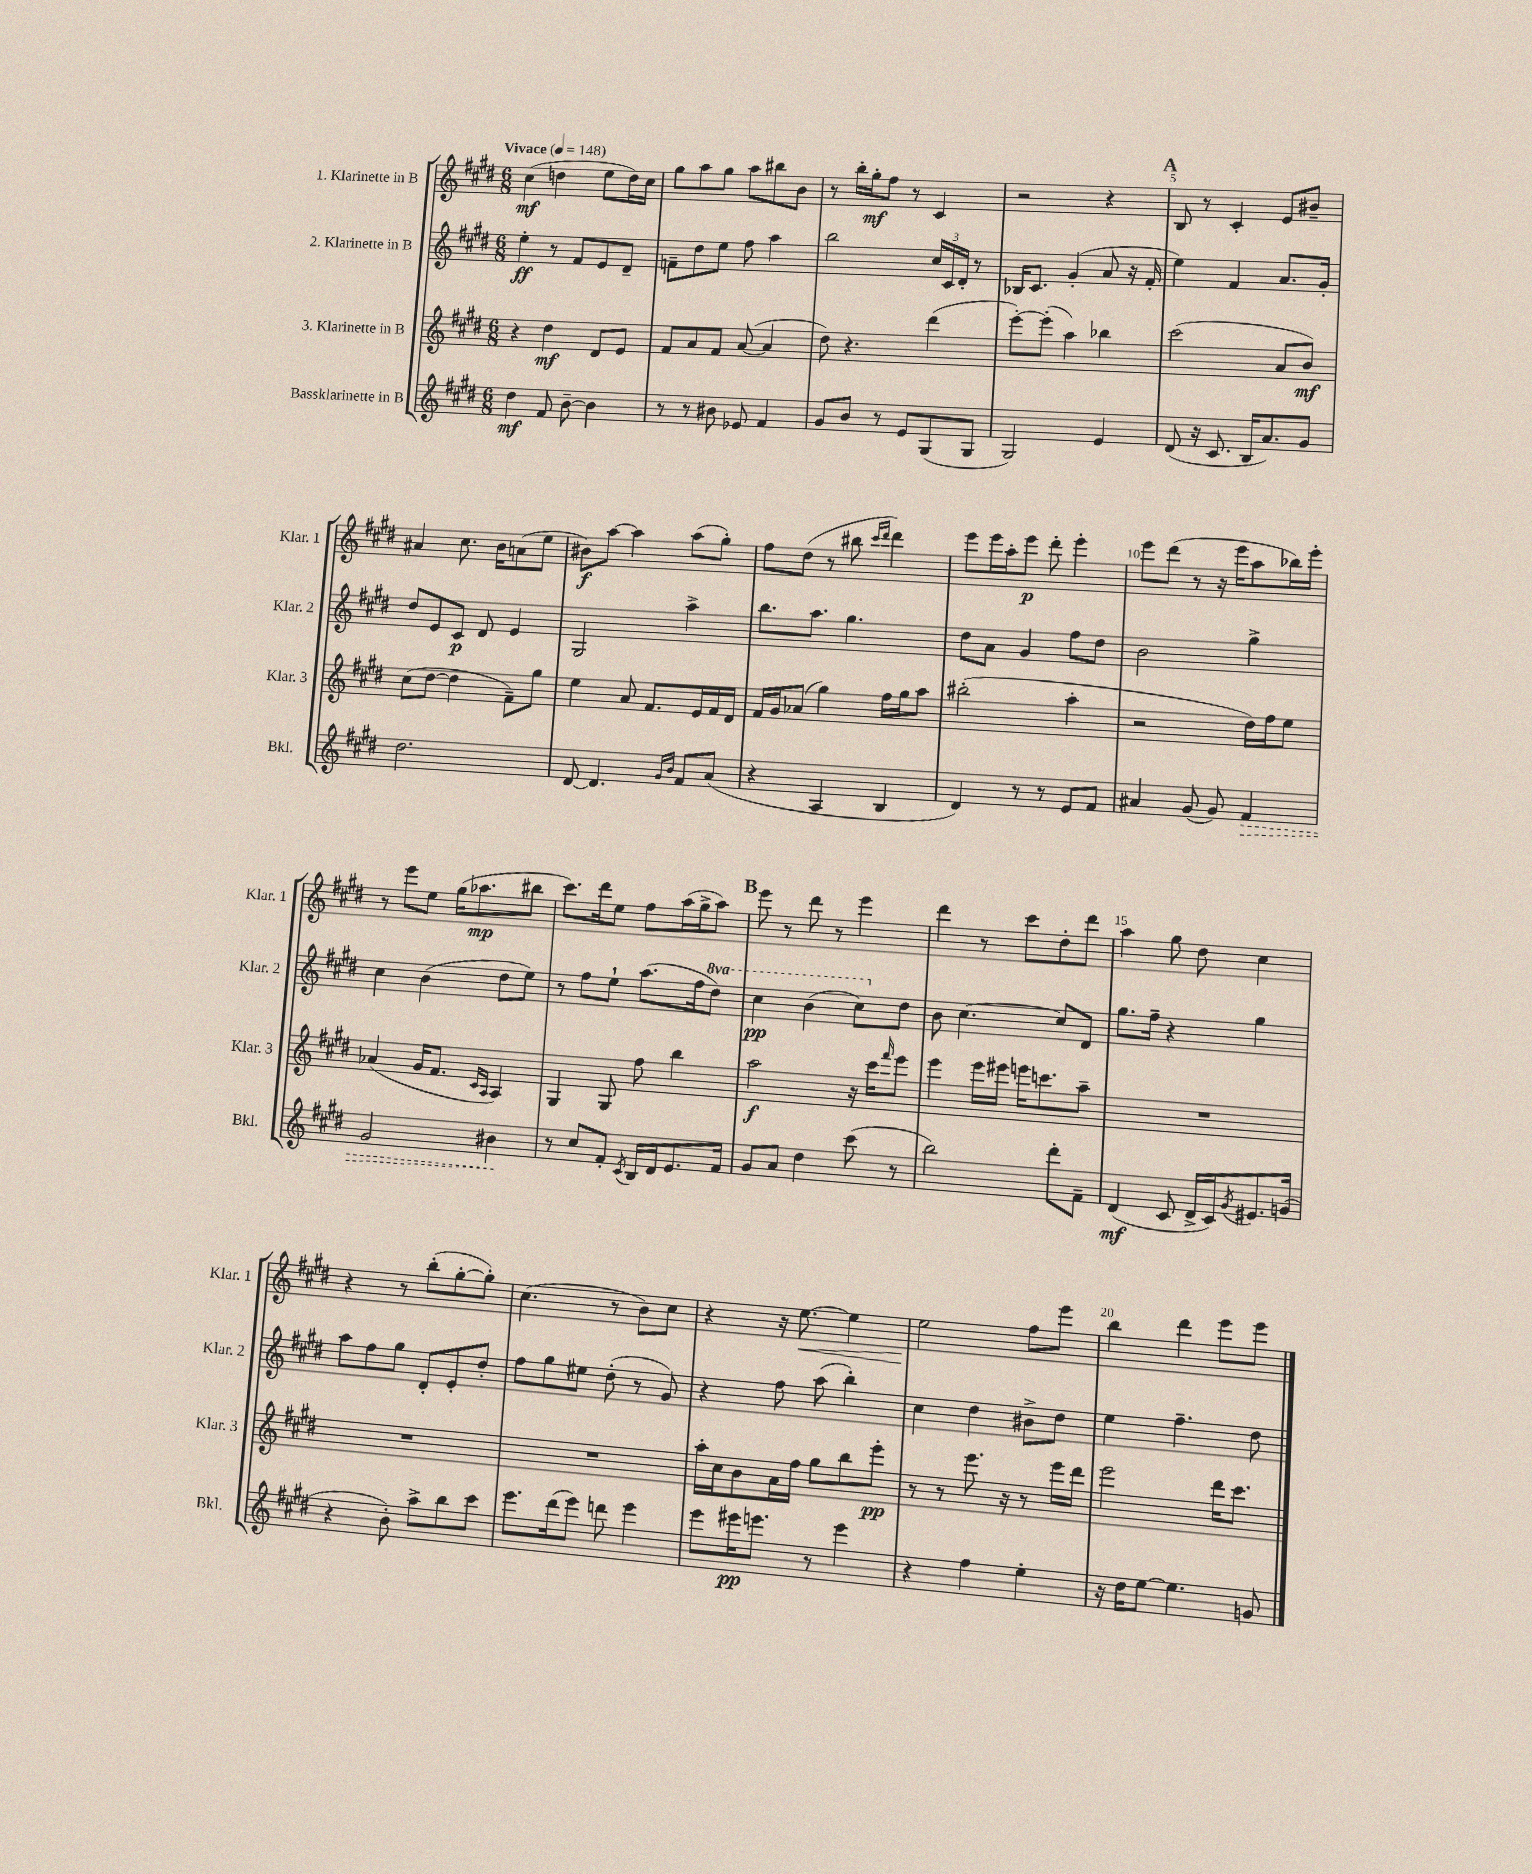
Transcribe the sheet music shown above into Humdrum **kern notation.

**kern	**kern	**kern	**kern
*staff4	*staff3	*staff2	*staff1
*clefG2	*clefG2	*clefG2	*clefG2
*k[f#c#g#d#]	*k[f#c#g#d#]	*k[f#c#g#d#]	*k[f#c#g#d#]
*M6/8	*M6/8	*M6/8	*M6/8
*MM148	*MM148	*MM148	*MM148
4dd#	4r	4ee'	(4cc#
8f#	4dd#	8r	4dd
[8b~	.	8f#	.
4b]	8d#	8e	8ee
.	8e	8d#~	16dd)
.	.	.	16cc#
=	=	=	=
8r	8f#	8f~	8gg#
8r	8a	8dd#	8aa
8b#	8f#	8ee	8gg#
8e-	([8a	8ff#	8aa
4f#	4a]	4aa	8bb#
.	.	.	8b
=	=	=	=
8g#	8dd#)	2bb	8r
8b	4.r	.	16bb'
.	.	.	16gg#'
8r	.	.	8ff#
8e	.	.	8r
(8G#	(4ddd#	24cc#	4c#
.	.	24c#	.
.	.	24d#'	.
8G#	.	8r	.
=	=	=	=
2G#)	[8eee')	16B-	2r
.	.	8.c#	.
.	(8eee']	.	.
.	4aa)	(4g#'	.
4e	4bb-	8a	4r
.	.	16r	.
.	.	16f#'	.
=	=	=	=
(8d#	(2ccc#	4ee)	8B
16r	.	.	8r
8.c#	.	.	.
.	.	4f#	4c#'
16B	.	.	.
8.a)	.	.	.
.	8a	8.a	8e
8g#	8b)	.	8b#~
.	.	16g#'	.
=	=	=	=
2.dd#	(8cc#	8dd#	4a#
.	[8dd#	8e	.
.	4dd#]	8c#	8.cc#
.	.	8d#	.
.	.	.	16b
.	8f#~)	4e	(8a
.	8gg#	.	8ee
=	=	=	=
[8d#	4ee	2G#	8b#)
4.d#]	.	.	[8aa
.	8a	.	4aa]
.	8.f#	.	.
16qqg#	.	.	.
16qqb	.	.	.
8f#	.	4aa^	(8aa
.	16e	.	.
(8a	16f#	.	8gg#')
.	16d#	.	.
=	=	=	=
4r	16f#	8.bb	8ff#
.	16g#	.	.
.	(8a-	.	(8dd#
.	.	8.aa	.
4A	4gg#)	.	8r
.	.	4.gg#	8bb#
.	.	.	16qqccc#
.	.	.	16qqddd#
4B	16ff#	.	4ddd#)
.	16gg#	.	.
.	8aa	.	.
=	=	=	=
4d#)	(2bb#'	8dd#	8eee
.	.	8a	16eee
.	.	.	16aa'
8r	.	4g#	8eee
8r	.	.	8ddd#'
8e	4aa'	8ff#	4eee'
8f#	.	8dd#	.
=	=	=	=
4a#	2r	2b	8eee
.	.	.	(8ddd#
(8g#	.	.	8r
8g#)	.	.	16r
.	.	.	16eee
4f#	16dd#)	4gg#^	8aa
.	16ff#	.	.
.	8ee	.	16bb-)
.	.	.	16eee'
=	=	=	=
2g#	(4a-	4cc#	8r
.	.	.	8eee
.	16g#	(4b	8ee
.	8.f#	.	.
.	.	.	(16gg#
.	.	.	8.aa-
.	16qqc#	.	.
.	16qqA	.	.
4b#	4A)	8dd#	.
.	.	8ee)	8bb#
=	=	=	=
8r	4G#	8r	8.ccc#)
8cc#	.	8ff#	.
.	.	.	16ddd#
8f#'	8G#	8ee`	8ee
8qc#	.	.	.
16B	8ff#	(8.aa	8ff#
16d#	.	.	.
8.e	4bb	.	(16aa
.	.	16ff#	16gg#^
.	.	8ddd#)	8aa)
16f#	.	.	.
=	=	=	=
8g#	2aa	4ccc#	8eee
8a	.	.	8r
4dd#	.	(4bb	8ddd#
.	.	.	8r
(8ccc#	16r	8ccc#)	4eee
.	16ccc#	.	.
.	16qqfff#	.	.
8r	8eee	8dd#	.
=	=	=	=
2bb)	4eee	8b	4ddd#
.	.	[4.cc#	.
.	16eee	.	8r
.	16eee#	.	.
.	16eee	.	8ccc#
.	8.ccc	.	.
8ddd#'	.	8cc#]	8dd#'
8f#~	8aa~	8d#	8ddd#
=	=	=	=
(4d#	2.r	8.gg#	4aa
.	.	16ff#~	.
8c#	.	4r	8gg#
16d#^	.	.	8dd#
16c#)	.	.	.
8qg#	.	.	.
8.e#	.	4gg#	4cc#
(16g	.	.	.
=	=	=	=
4r	2.r	8aa	4r
.	.	8ff#	.
8b')	.	8gg#	8r
8aa^	.	8d#'	(8bb'
8bb	.	8e'	[8gg#'
8ccc#	.	8dd#'	8gg#'])
=	=	=	=
8.eee	2.r	8ff#	(4.cc#
.	.	8gg#	.
(16ddd#	.	.	.
8eee)	.	8ee#	.
8ddd	.	(8dd#'	8r
4eee	.	8r	8b)
.	.	8g#)	8cc#
=	=	=	=
8eee	16aa'	4r	4r
.	16cc#	.	.
16eee#	8b	.	.
8.eee	.	.	.
.	16a	8ff#	16r
.	16ff#	.	[8.ee
8r	8gg#	(8aa	.
4eee	8bb	4bb')	4ee]
.	8eee'	.	.
=	=	=	=
4r	8r	4cc#	2ee
.	8r	.	.
4ff#	8.eee	4dd#	.
.	16r	.	.
4ee'	8r	8b#^	8ff#
.	16eee	8dd#	8eee
.	16ddd#	.	.
=	=	=	=
16r	2eee	4ee	4bb
16dd#	.	.	.
[8ee	.	.	.
4.ee]	.	4.ff#~	4ddd#
.	16ddd#	.	8eee
.	8.ccc#	.	.
8g	.	8dd#	8eee
==	==	==	==
*-	*-	*-	*-
